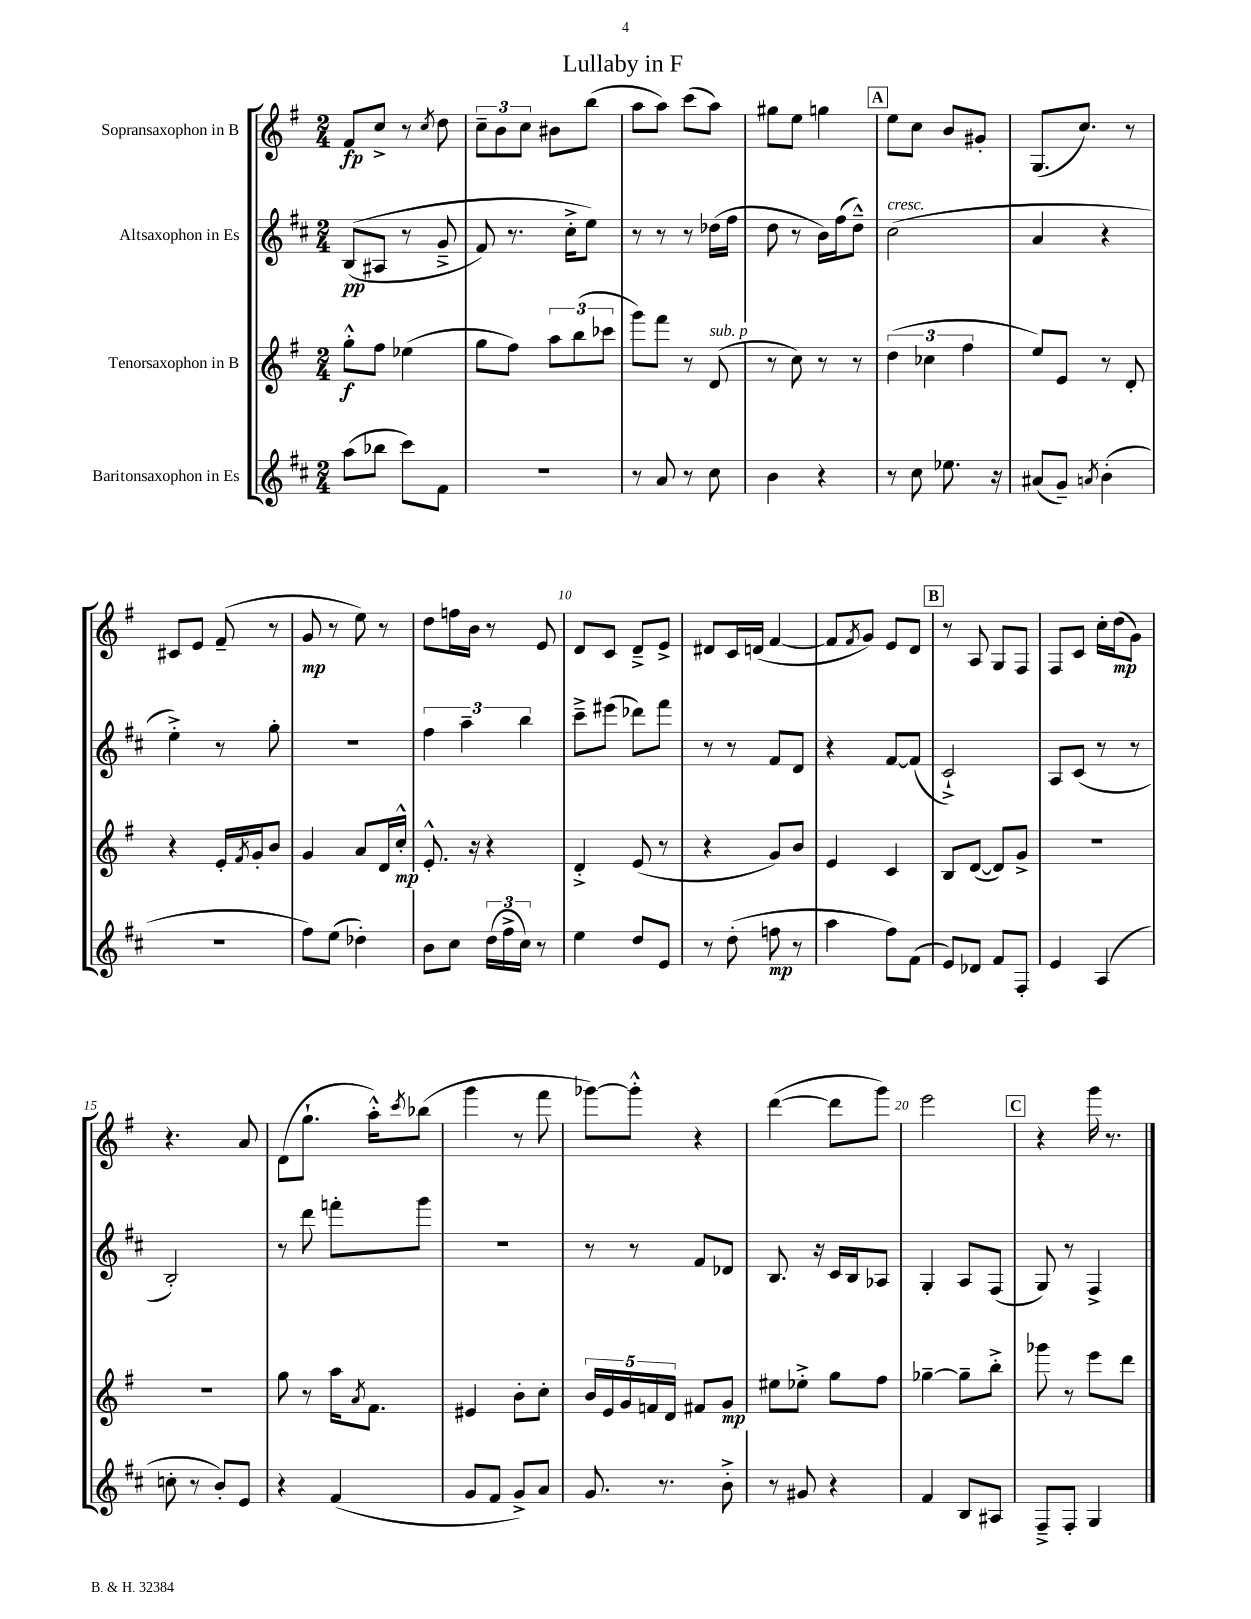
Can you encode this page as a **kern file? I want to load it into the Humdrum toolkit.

**kern	**kern	**kern	**kern
*staff4	*staff3	*staff2	*staff1
*clefG2	*clefG2	*clefG2	*clefG2
*k[f#c#]	*k[f#]	*k[f#c#]	*k[f#]
*M2/4	*M2/4	*M2/4	*M2/4
(8aa	8gg'^^	&((8B	8f#
8bb-	8ff#	8A#	8cc^
8ccc#)	(4ee-	8r	8r
.	.	.	8qcc
8f#	.	8g~^	8dd
=	=	=	=
2r	8gg	8f#)	12cc~
.	.	.	12b
.	8ff#)	8.r	.
.	.	.	12cc
.	12aa	.	8b#
.	.	16cc#'^	.
.	(12bb	.	.
.	.	8ee&)	(8bb
.	12ccc-	.	.
=	=	=	=
8r	8ggg)	8r	8aa
8a	8fff#	8r	8aa)
8r	8r	8r	(8ccc
8cc#	(8d	(16dd-	8aa)
.	.	16ff#	.
=	=	=	=
4b	8r	8dd	8gg#
.	8cc)	8r	8ee
4r	8r	16b)	4gg
.	.	(16ff#	.
.	8r	8dd~^^)	.
=	=	=	=
8r	(6dd	(2cc#	8ee
8cc#	.	.	8cc
.	6cc-	.	.
8.ee-	.	.	8b
.	6ff#	.	.
.	.	.	8g#'
16r	.	.	.
=	=	=	=
(8a#	8ee)	4a	(8.G
8g~)	8e	.	.
.	.	.	8.cc)
8qa	.	.	.
(4b'	8r	4r	.
.	8d'	.	8r
=	=	=	=
2r	4r	4ee'^)	8c#
.	.	.	8e
.	16e'	8r	(8f#~
.	8qf#	.	.
.	16g'	.	.
.	8b	8gg'	8r
=	=	=	=
8ff#)	4g	2r	8g
(8ee	.	.	8r
4dd-')	8a	.	8ee)
.	16d	.	8r
.	16cc'^^	.	.
=	=	=	=
8b	8.e'^^	6ff#	8dd
8cc#	.	.	16ff
.	.	6aa~	.
.	16r	.	16b
(24dd	4r	.	8r
24ff#^	.	.	.
24cc#)	.	6bb	.
8r	.	.	8e
=	=	=	=
4ee	4d'^	8ccc#~^	8d
.	.	(8eee#	8c
8dd	(8e	8ddd-)	8d~^
8e	8r	8fff#	8e^
=	=	=	=
8r	4r	8r	8d#
(8dd'	.	8r	16c
.	.	.	(16d
8ff	8g)	8f#	[4f#
8r	8b	8d	.
=	=	=	=
4aa	4e	4r	8f#]
.	.	.	8qf#
.	.	.	8g)
8ff#)	4c	[8f#	8e
(8f#	.	(8f#]	8d
=	=	=	=
8e)	8B	2c#`^)	8r
8d-	([8d	.	8A
8f#	8d])	.	8G
8F#'	8g^	.	8F#
=	=	=	=
4e	2r	8A	8F#
.	.	(8c#	8c
(4A	.	8r	16cc'
.	.	.	(16dd
.	.	8r	8g)
=	=	=	=
8cc'	2r	2B')	4.r
8r	.	.	.
8b')	.	.	.
8e	.	.	8a
=	=	=	=
4r	8gg	8r	(8d
.	8r	8ddd	8.gg`
(4f#	16aa	8fff'	.
.	8qa	.	.
.	8.f#	.	16aa'^^)
.	.	.	8qccc
.	.	8ggg	(8bb-
=	=	=	=
8g	4e#	2r	4ggg
8f#	.	.	.
8g^)	8b'	.	8r
8a	8cc'	.	8fff#
=	=	=	=
8.g	20b	8r	[8ggg-)
.	20e	.	.
.	20g	.	.
.	.	8r	8ggg-'^^]
.	20f	.	.
8.r	.	.	.
.	20d	.	.
.	8f#	8f#	4r
8b'^	8g	8d-	.
=	=	=	=
8r	8ee#	8.B	([4ddd
8g#	8ee-'^	.	.
.	.	16r	.
4r	8gg	16c#	8ddd]
.	.	16B	.
.	8ff#	8A-	8ggg)
=	=	=	=
4f#	[4gg-~	4G'	2eee
8B	8gg-~]	8A	.
8A#	8bb'^	(8F#	.
=	=	=	=
8F#~^	8ggg-	8G)	4r
8F#'	8r	8r	.
4G	8eee	4F#^	16ggg
.	.	.	8.r
.	8ddd	.	.
==	==	==	==
*-	*-	*-	*-
